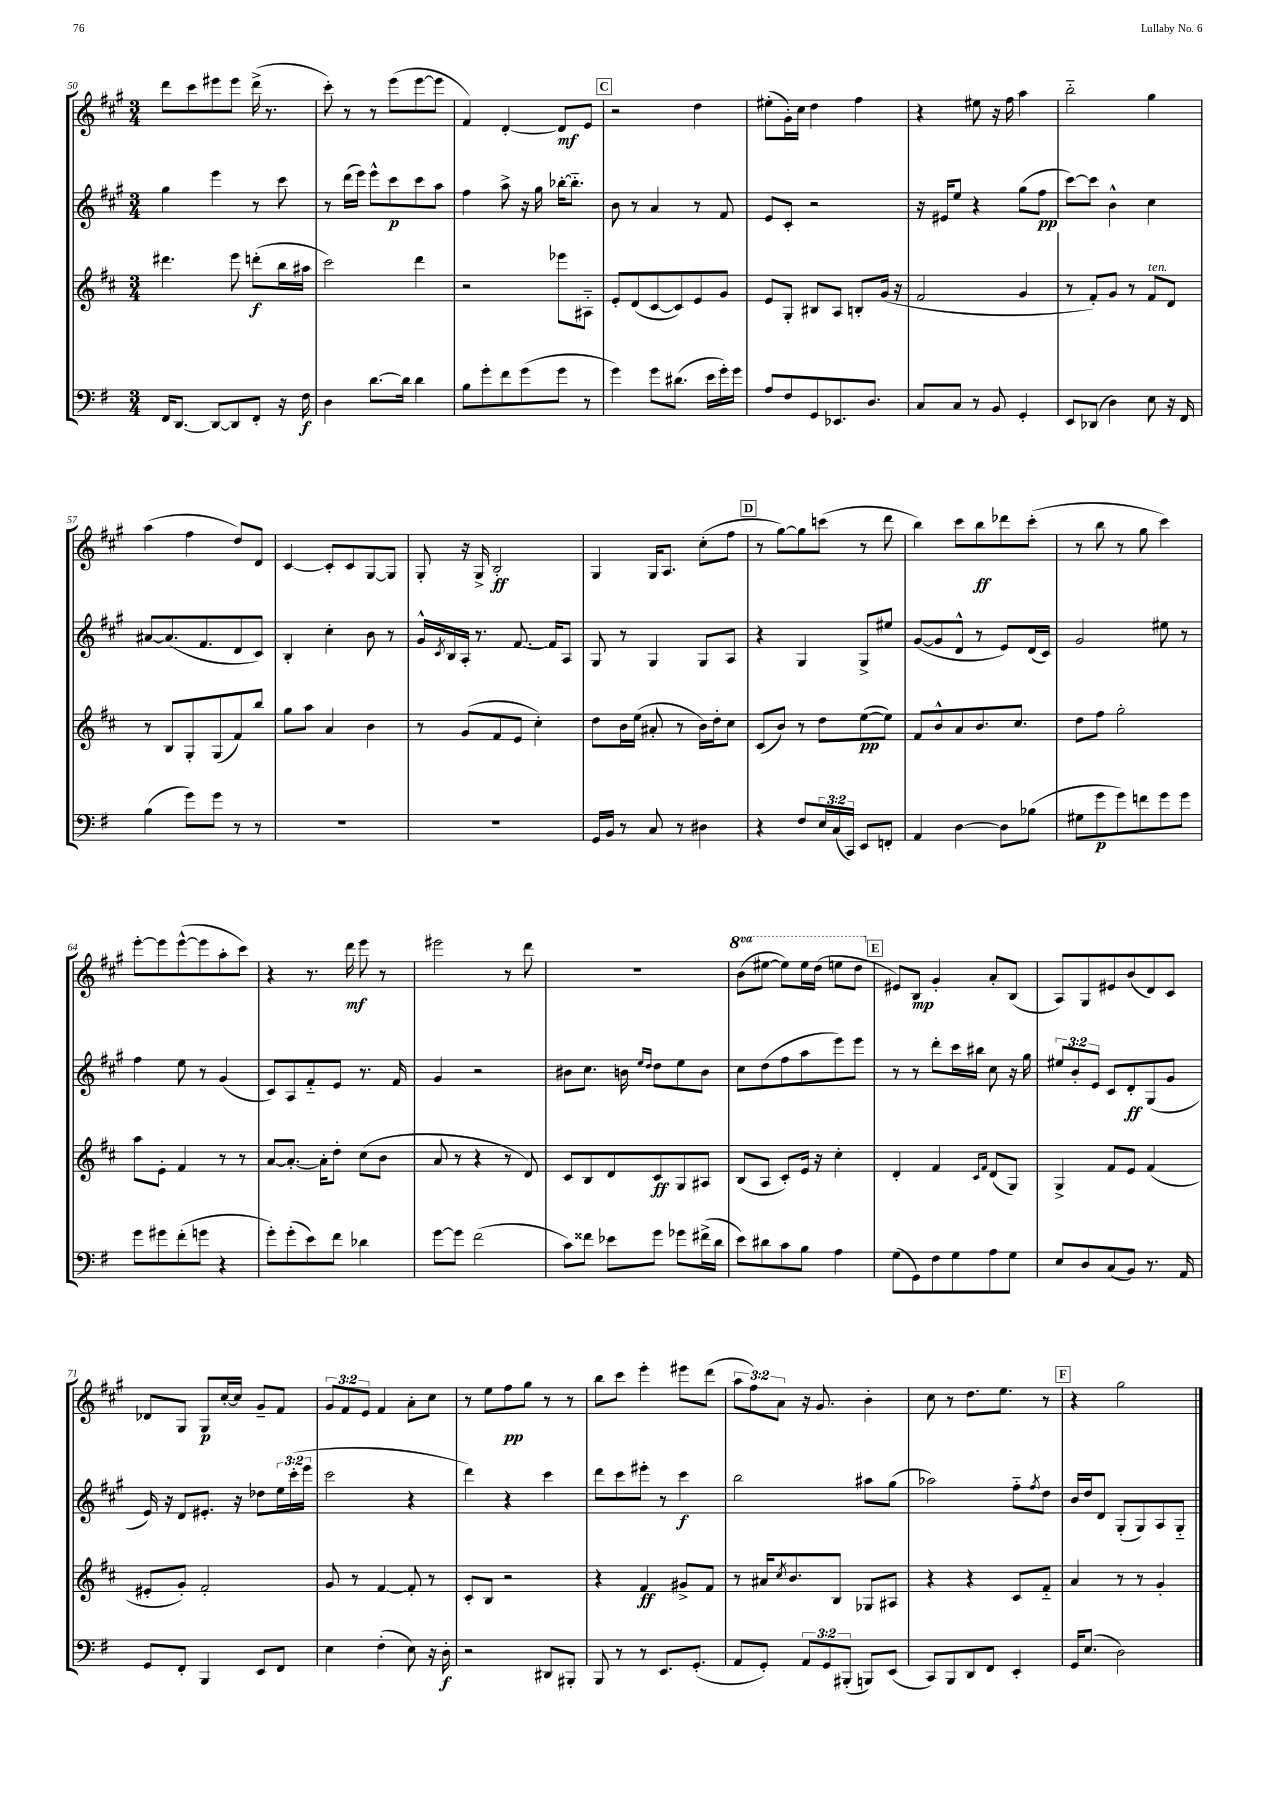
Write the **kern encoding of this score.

**kern	**kern	**kern	**kern
*staff4	*staff3	*staff2	*staff1
*clefF4	*clefG2	*clefG2	*clefG2
*k[f#]	*k[f#c#]	*k[f#c#g#]	*k[f#c#g#]
*M3/4	*M3/4	*M3/4	*M3/4
16FF#	4.ddd#	4gg#	8ddd
[8.DD	.	.	.
.	.	.	8ccc#
8DD_	.	4eee	8eee#
8DD]	8eee	.	8eee#
8FF#'	(8ddd'	8r	(16ddd^
.	.	.	8.r
16r	16bb	8ccc#	.
16F#	16aa#	.	.
=	=	=	=
4D	2ccc#)	8r	8ccc#')
.	.	(16ddd	8r
.	.	16eee)	.
[8.d	.	8eee^^	8r
.	.	8ccc#	(8eee
16d]	.	.	.
4d	4ddd	8ccc#	[8eee
.	.	8aa	8eee]
=	=	=	=
8B	2r	4ff#	4f#)
8g'	.	.	.
8f#	.	8aa^	[4d'
(8g	.	16r	.
.	.	16gg#	.
8g	8eee-	[16bb-'	8d]
.	.	8.bb-'~]	.
8r	8A#'~	.	8e
=	=	=	=
4g)	8e'	8b	2r
.	(8d	8r	.
8g	[8c#	4a	.
(8.d#	8c#])	.	.
.	8e	8r	4dd
16e	.	.	.
16g')	8g	8f#	.
16g	.	.	.
=	=	=	=
8A	8e	8e	(8ee#'
8F#	8G'	8c#'	16g#')
.	.	.	16cc#
8GG	8B#	2r	4dd
8.EE-	8A	.	.
.	8B'	.	4ff#
8.D	.	.	.
.	(16g	.	.
.	16r	.	.
=	=	=	=
8C	2f#	16r	4r
.	.	16e#	.
8C	.	8ee	.
8r	.	4r	8ee#
8BB	.	.	16r
.	.	.	16ff#
4GG'	4g	(8gg#	4aa
.	.	8ff#	.
=	=	=	=
8EE	8r	[8ccc#)	2bb'~
(8DD-	8f#')	8ccc#]	.
4D)	8g	4b^^	.
.	8r	.	.
8E	8f#	4cc#	4gg#
16r	8d	.	.
16FF#	.	.	.
=	=	=	=
(4B	8r	[8a#	(4aa
.	8B	(8.a#]	.
8g)	8G'	.	4ff#
.	.	8.f#	.
8g	(8G	.	.
8r	8f#)	8d	8dd)
8r	8bb	8c#)	8d
=	=	=	=
2.r	8gg	4B'	[4c#
.	8aa	.	.
.	4a	4cc#'	8c#']
.	.	.	8c#
.	4b	8b	[8G#
.	.	8r	8G#]
=	=	=	=
2.r	8r	16g#^^	8G#'
.	.	8qc#	.
.	.	16B	.
.	(8g	16A'	16r
.	.	8.r	16G#^
.	8f#	.	2B'
.	8e	[8.f#	.
.	4cc#')	.	.
.	.	16f#]	.
.	.	8A	.
=	=	=	=
16GG	8dd	8G#	4G#
16BB	.	.	.
8r	16b	8r	.
.	(16ee	.	.
8C	8a#'	4G#	16G#
.	.	.	8.A
8r	8r	.	.
4D#	16b)	8G#	(8cc#'
.	16dd'	.	.
.	8cc#	8A	8ff#
=	=	=	=
4r	(8c#	4r	8r
.	8b)	.	[8gg#)
8F#	8r	4G#	8gg#]
24E	8dd	.	(8ccc
(24C	.	.	.
24CC)	.	.	.
8EE	([8ee	8G#^	8r
8FF'	8ee])	8ee#	8ddd
=	=	=	=
4AA	8f#	([8g#	4bb)
.	8b^^	8g#]	.
[4D	8a	8d^^	8ccc#
.	8.b	8r	8bb
8D]	.	8e)	8ddd-
.	8.cc#	.	.
(8B-	.	(16d	(8ccc#'
.	.	16c#)	.
=	=	=	=
8G#	8dd	2g#	8r
8g	8ff#	.	8bb
8g)	2gg'	.	8r
8f	.	.	8gg#
8g	.	8ee#	4ccc#)
8g	.	8r	.
=	=	=	=
8g	8aa	4ff#	[8eee'
8g#	8e'	.	8eee]
(8f#'	4f#	8ee	([8eee^^
8g	.	8r	8eee]
4r	8r	(4g#	8aa'
.	8r	.	8ccc#)
=	=	=	=
8g')	[8a	8c#)	4r
(8g'	8.a'_	8A	.
8e)	.	8f#'~	8.r
.	16a']	.	.
8f#	8dd'	8e	.
.	.	.	16ddd
4d-	(8cc#	8.r	8eee
.	8b	.	8r
.	.	16f#	.
=	=	=	=
[8g	8a	4g#	2eee#
8g]	8r	.	.
(2f#	4r	2r	.
.	8r	.	8r
.	8d)	.	8ddd
=	=	=	=
8c)	8c#	8b#	2.r
8f##	8B	8.cc#	.
8e-	8d	.	.
.	.	16b	.
.	.	16qqee	.
.	.	16qqdd	.
8g	8c#	8dd	.
8g-	8G	8ee	.
(16f#^	8A#	8b	.
16d	.	.	.
=	=	=	=
8e)	(8B	8cc#	(8bb
8d#	8A	(8dd	[8eee#
8c	8c#')	8ff#	8eee#])
8B	16e	8aa	16eee#
.	16r	.	(16ddd
4A	4cc#'	8eee)	8eee
.	.	8eee	8ddd
=	=	=	=
(8G	4d'	8r	8e#)
8GG)	.	8r	8B
8F#	4f#	8ddd'	4g#'
8G	.	16ccc#	.
.	.	16bb#	.
.	16qqc#	.	.
.	16qqf#	.	.
8A	(8d	8cc#	8a'
8G	8G)	16r	(8B
.	.	16gg#	.
=	=	=	=
8E	4G^	12ee#	8A)
.	.	12b'	.
8D	.	.	8G#
.	.	12e	.
(8C	8f#	8c#	8e#
8BB)	8e	8d'	(8b
8.r	(4f#	(8G#	8d)
.	.	8g#	8c#
16AA	.	.	.
=	=	=	=
8GG	8e#'	16e)	8d-
.	.	16r	.
8FF#'	8g')	8d	8G#
4BBB	2f#'	8.e#'	8G#
.	.	.	[16cc#'
.	.	16r	16cc#]
8EE	.	8dd-	8g#~
8FF#	.	24ee	8f#
.	.	(24ccc#'	.
.	.	24eee	.
=	=	=	=
4E	8g	2ccc#	12g#
.	.	.	12f#
.	8r	.	.
.	.	.	12e
(4F#'	[4f#	.	4f#
8E)	8f#']	4r	8a'
16r	8r	.	8cc#
16D'	.	.	.
=	=	=	=
2r	8c#'	4ddd)	8r
.	8B	.	8ee
.	2r	4r	8ff#
.	.	.	8gg#
8DD#	.	4ccc#	8r
8BBB#'	.	.	8r
=	=	=	=
8BBB	4r	8ddd	8bb
8r	.	8ccc#	8ccc#
8r	4f#	8eee#'	4eee'
8.EE	.	8r	.
.	8g#^	4ccc#	8eee#
(8.GG'	.	.	.
.	8f#	.	(8ddd
=	=	=	=
8AA	8r	2bb	12aa
.	.	.	12ff#)
8GG')	16a#	.	.
.	.	.	12a
.	8qcc#	.	.
.	8.b	.	.
12AA	.	.	16r
.	.	.	8.g#
12GG	.	.	.
.	8B	.	.
(12BBB#'	.	.	.
8BBB)	8G-	8aa#	4b'
(8EE	8A#	(8gg#	.
=	=	=	=
8CC)	4r	2aa-)	8cc#
8BBB	.	.	8r
8DD	4r	.	8.dd
8FF#	.	.	.
.	.	.	8.ee
4EE'	8c#	8ff#'~	.
.	.	8qff#	.
.	8f#'~	8dd	8r
=	=	=	=
16GG	4a	16b	4r
(8.E	.	16dd	.
.	.	8d	.
2D)	8r	(8G#'	2gg#
.	8r	8G#)	.
.	4g'	8A	.
.	.	8G#'~	.
==	==	==	==
*-	*-	*-	*-
